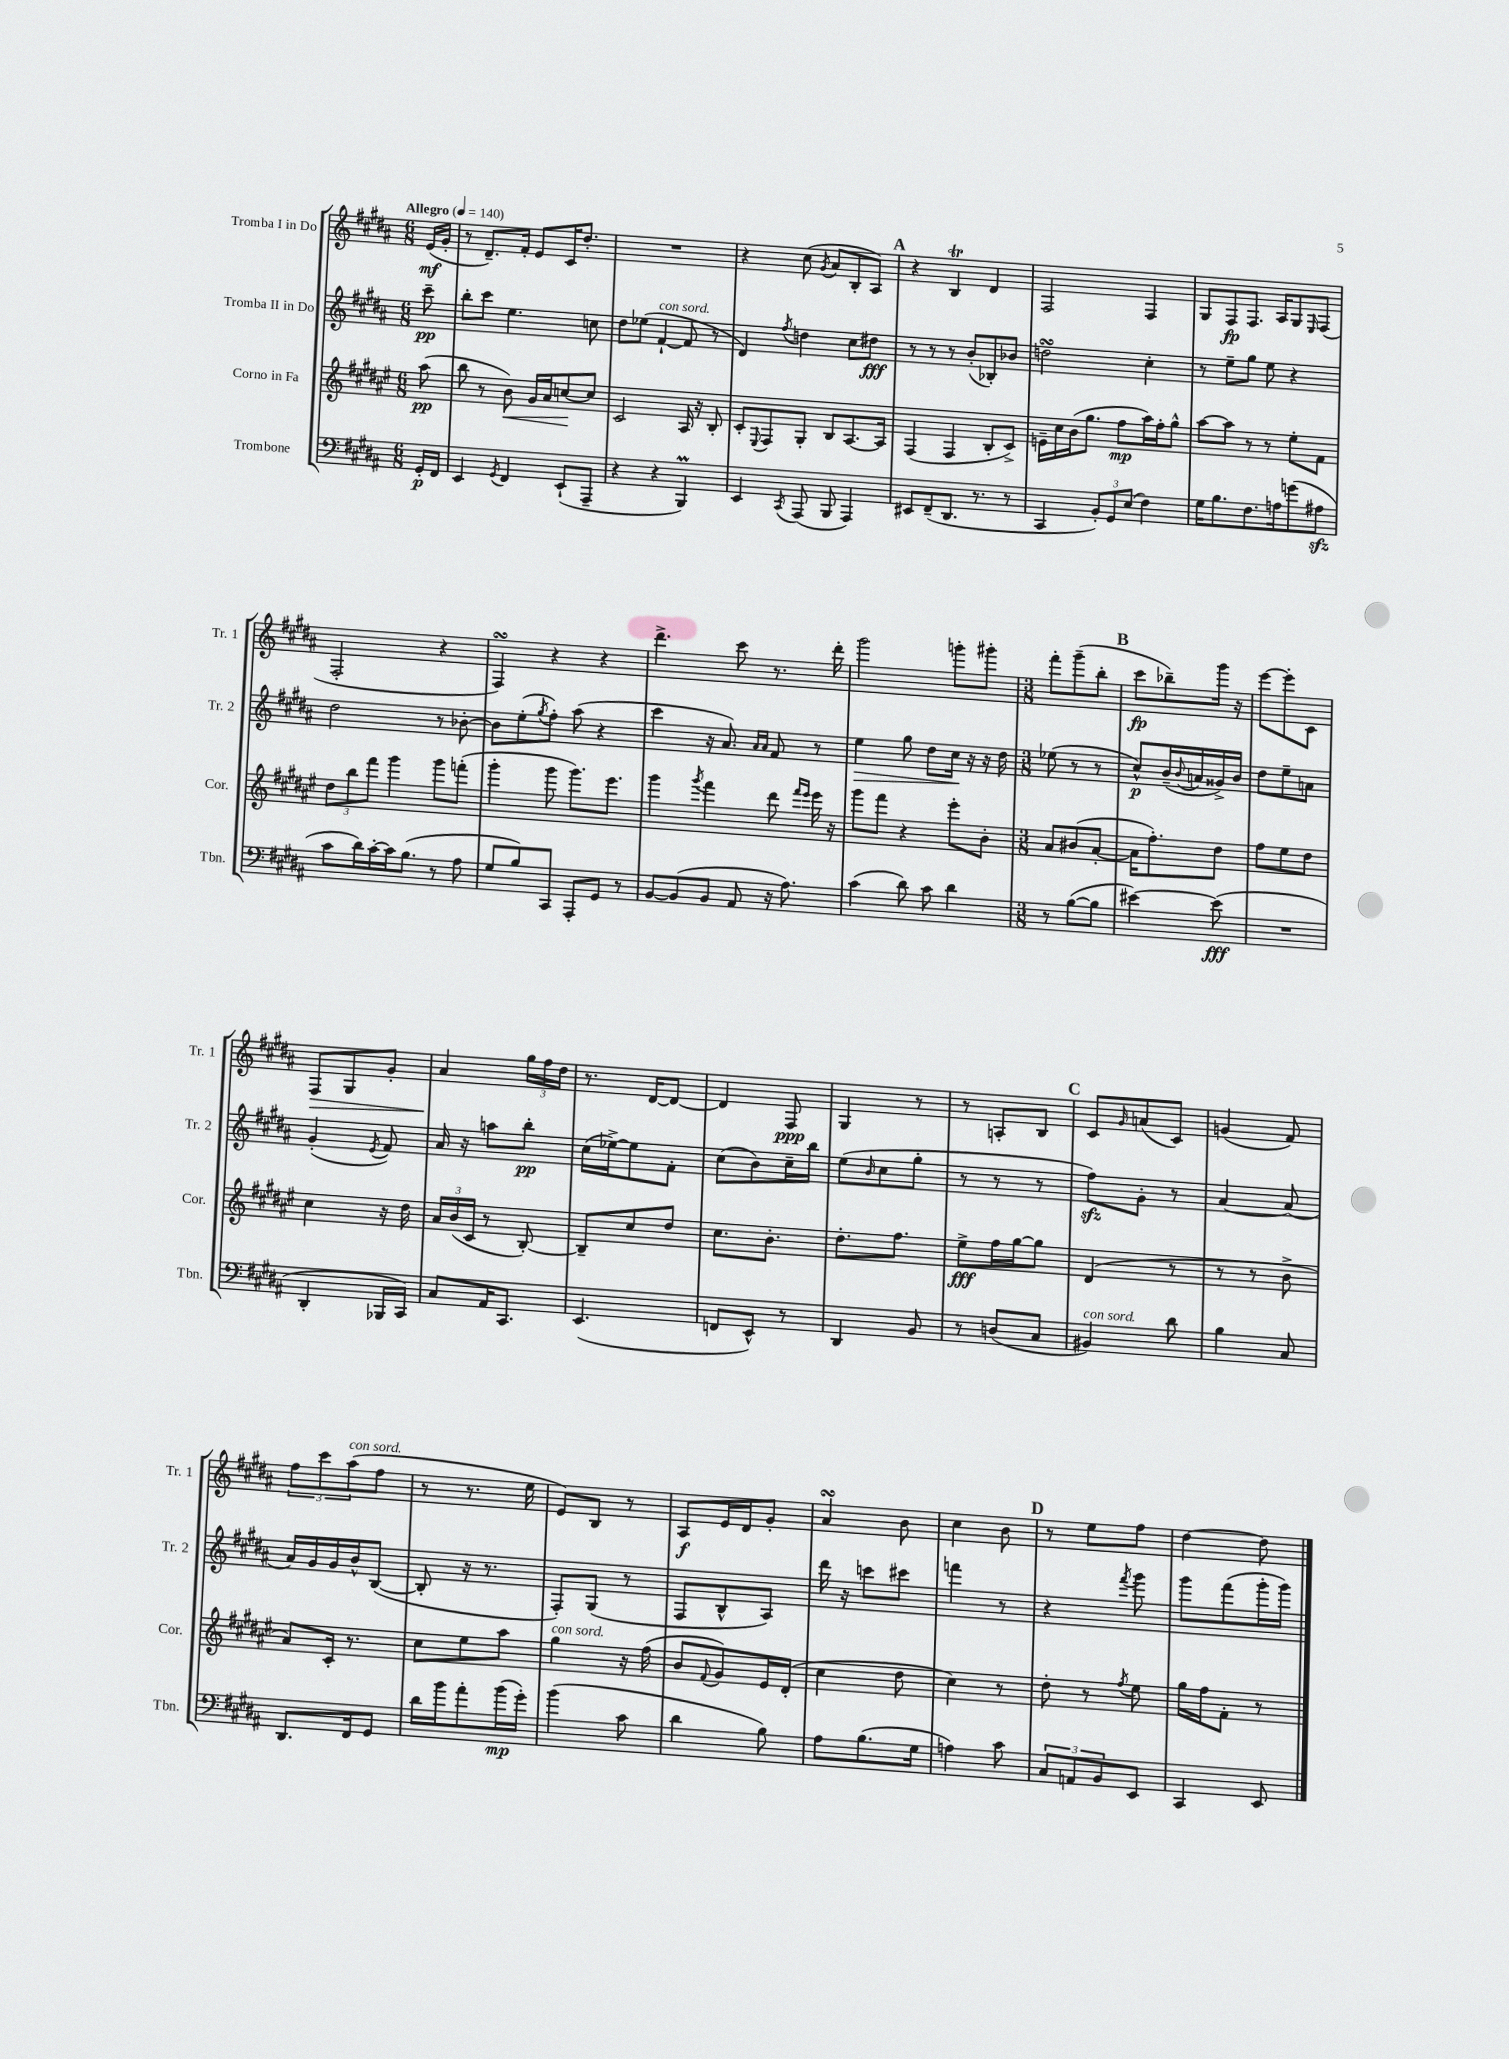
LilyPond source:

<<
\new StaffGroup <<
\new Staff = "s0" \with { instrumentName = "Tromba I in Do" shortInstrumentName = "Tr. 1" } {
    \clef treble \key b \major \numericTimeSignature \time 6/8 \partial 8 \tempo "Allegro" 4 = 140
    e'16\mf( gis'16-. |
    r8 dis'8.--) fis'16-. e'8 cis'16 dis''8.-. |
    R2. |
    r4 cis''8( \acciaccatura { gis'8 } ais'8 b8-. ais8) |
    \mark \markup { \bold "A" } r4 b4\trill dis'4 |
    fis2 fis4 |
    gis8 fis8\fp fis8. ais16 gis8 \grace { e16 } fis8( |
    fis2-. r4 |
    fis4\turn) r4 r4 |
    dis'''4.-> cis'''8 r8. dis'''16-. |
    gis'''2 g'''8-. gis'''8-. |
    \numericTimeSignature \time 3/8 fis'''8-. gis'''8--( b''8-. |
    \mark \markup { \bold "B" } cis'''8\fp bes''8--) gis'''16 r16 |
    e'''8~ e'''8-. cis'8 |
    fis8\> gis8 gis'8-. |
    ais'4\! \tuplet 3/2 { gis''16 fis''16 dis''16 } |
    r8. dis'16~ dis'8~ |
    dis'4 fis8\ppp |
    gis4 r8 |
    r8 a8-. b8 |
    \mark \markup { \bold "C" } cis'8 \grace { gis'16 } a'8( cis'8) |
    g'4( fis'8) |
    \tuplet 3/2 { fis''8 cis'''8 ais''8^\markup { \italic "con sord." }( } fis''8 |
    r8 r8. e''16 |
    e'8) b8 r8 |
    ais8\f e'16 dis'16 gis'8-. |
    ais'4\turn b'8 |
    cis''4 b'8 |
    \mark \markup { \bold "D" } r8 e''8 fis''8 |
    dis''4~ dis''8 \bar "|." |
}
\new Staff = "s1" \with { instrumentName = "Tromba II in Do" shortInstrumentName = "Tr. 2" } {
    \clef treble \key b \major \numericTimeSignature \time 6/8 \partial 8
    cis'''8--\pp |
    b''8-. cis'''8 e''4. c''8 |
    dis''8 ees''8( fis'4~-!^\markup { \italic "con sord." } fis'8 r8 |
    dis'4) \acciaccatura { fis''8 } d''4 cis''8 dis''8\fff |
    \mark \markup { \bold "A" } r8 r8 r8 b'8-.( bes8-.) bes'8 |
    d''2\turn cis''4-. |
    r8 e''8-- gis''8 e''8 r4 |
    dis''2 r8 bes'8~-. |
    bes'8 e''8-.( \acciaccatura { gis''8 } fis''8-.) ais''8( r4 |
    cis'''4 r16 ais'8.) \grace { ais'16 ais'16 } fis'8 r8 |
    e''4\> gis''8 dis''8 cis''16\! r16 r16 dis''16 |
    \numericTimeSignature \time 3/8 ees''8( r8 r8 |
    \mark \markup { \bold "B" } cis''8-^\p) b'16--( \appoggiatura { b'8 } a'16 gisis'16->) b'16 |
    dis''8 e''8-- a'8 |
    gis'4-.( \acciaccatura { e'8 } fis'8) |
    ais'16 r16 a''8 b''8-.\pp |
    cis''16( ees''16~->) ees''8 fis'8-. |
    cis''8( b'8) cis''16-- b''16 |
    e''8( \grace { b'16 } cis''8 gis''8-. |
    r8 r8 r8 |
    \mark \markup { \bold "C" } fis''8\sfz) gis'8-. r8 |
    ais'4~ ais'8( |
    ais'16) gis'16 gis'16 b'16-^ b8~( |
    b8-. r16 r8. |
    fis8-.) gis8( r8 |
    fis8 b8-^ ais8) |
    dis'''16 r16 c'''8 cis'''8 |
    f'''4 r8 |
    \mark \markup { \bold "D" } r4 \acciaccatura { fis'''8 } gis'''8 |
    gis'''8 fis'''8( gis'''16-. gis'''16) \bar "|." |
}
\new Staff = "s2" \with { instrumentName = "Corno in Fa" shortInstrumentName = "Cor." } {
    \clef treble \key fis \major \numericTimeSignature \time 6/8 \partial 8
    ais''8\pp( |
    b''8 r8 b'8\<) gis'16 ais'16 c''8~\! c''8 |
    cis'2 ais16 r16 b8-. |
    cis'8-. \appoggiatura { eis8 } fis8 gis8-. b8 ais8.~ ais16 |
    \mark \markup { \bold "A" } fis4( fis4 b8-. cis'8->) |
    e'16-- cis''16 b'16( gis''8. fis''8\mp ais''16) fis''16-. gis''8-^ |
    ais''8~ ais''8 r8 r8 eis''8-. fis'8 |
    \tuplet 3/2 { dis''8 b''8 fis'''8 } gis'''4 gis'''8 f'''8-.( |
    gis'''4-. gis'''8 gis'''8.) eis'''8. |
    gis'''4 \acciaccatura { gis'''8 } fis'''4 dis'''8 \grace { fis'''16 eis'''16 } eis'''16 r16 |
    gis'''8 fis'''8 r4 eis'''8-. b'8-. |
    \numericTimeSignature \time 3/8 ais'8 bis'8( ais'8~-. |
    \mark \markup { \bold "B" } ais'16 fis''8.-.) dis''8 |
    fis''8 eis''8 dis''8 |
    cis''4 r16 dis''16 |
    \tuplet 3/2 { ais'16 b'16( cis'16 } r8 b8~-.) |
    b8-- cis''8 dis''8 |
    cis''8. b'8.-. |
    dis''8.-. fis''8. |
    eis''8->\fff fis''16 gis''16~ gis''8 |
    \mark \markup { \bold "C" } dis'4( r8 |
    r8 r8 b'8-> |
    ais'8) cis'16-. r8. |
    cis''8 eis''8 ais''8 |
    gis''4^\markup { \italic "con sord." } r16 fis''16( |
    b'8 \appoggiatura { fis'8 } gis'8) eis'16 dis'16-.( |
    cis''4 dis''8 |
    cis''4) r8 |
    \mark \markup { \bold "D" } dis''8-. r8 \acciaccatura { fis''8 } eis''8 |
    gis''16 fis''16 fis'8-. r8 \bar "|." |
}
\new Staff = "s3" \with { instrumentName = "Trombone" shortInstrumentName = "Tbn." } {
    \clef bass \key b \major \numericTimeSignature \time 6/8 \partial 8
    gis,16-.\p fis,16 |
    e,4 \acciaccatura { gis,8 } fis,4 e,8-!( ais,,8-- |
    r4 r4 b,,4\prall) |
    e,4 \acciaccatura { cis,8 } ais,,8( b,,8 ais,,4) |
    \mark \markup { \bold "A" } eis,8 fis,8--( dis,8. r8. r8 |
    cis,4 \tuplet 3/2 { b,8-.) gis,8 e8( } fis4) |
    gis16 b8. fis8. a16 g'8( ais8\sfz |
    cis'8 dis'16) cis'16~-. cis'16 b8.( r8 ais8 |
    gis8 b8) cis,8 ais,,8-. gis,8 r8 |
    b,8~ b,8( b,8 ais,8 r16 ais8.) |
    cis'4( dis'8) cis'8 dis'4 |
    \numericTimeSignature \time 3/8 r8 b8~( b8 |
    \mark \markup { \bold "B" } eis'4~) eis'8\fff( |
    R4. |
    dis,4-. bes,,16 cis,16) |
    cis8 ais,16 cis,8. |
    e,4.( |
    f,8 e,8-^) r8 |
    dis,4 b,8 |
    r8 d8( cis8 |
    \mark \markup { \bold "C" } bis,4^\markup { \italic "con sord." }) dis'8 |
    b4 cis8 |
    dis,8. fis,16 gis,8 |
    dis'16 b'16 ais'8-. b'16\mp( gis'16-.) |
    b'4( cis'8 |
    dis'4 b8) |
    ais8 b8.( gis16 |
    a4) cis'8 |
    \mark \markup { \bold "D" } \tuplet 3/2 { cis8 a,8 b,8 } e,8 |
    cis,4 e,8 \bar "|." |
}
>>
>>
\layout { \context { \Score \remove "Bar_number_engraver" } }
